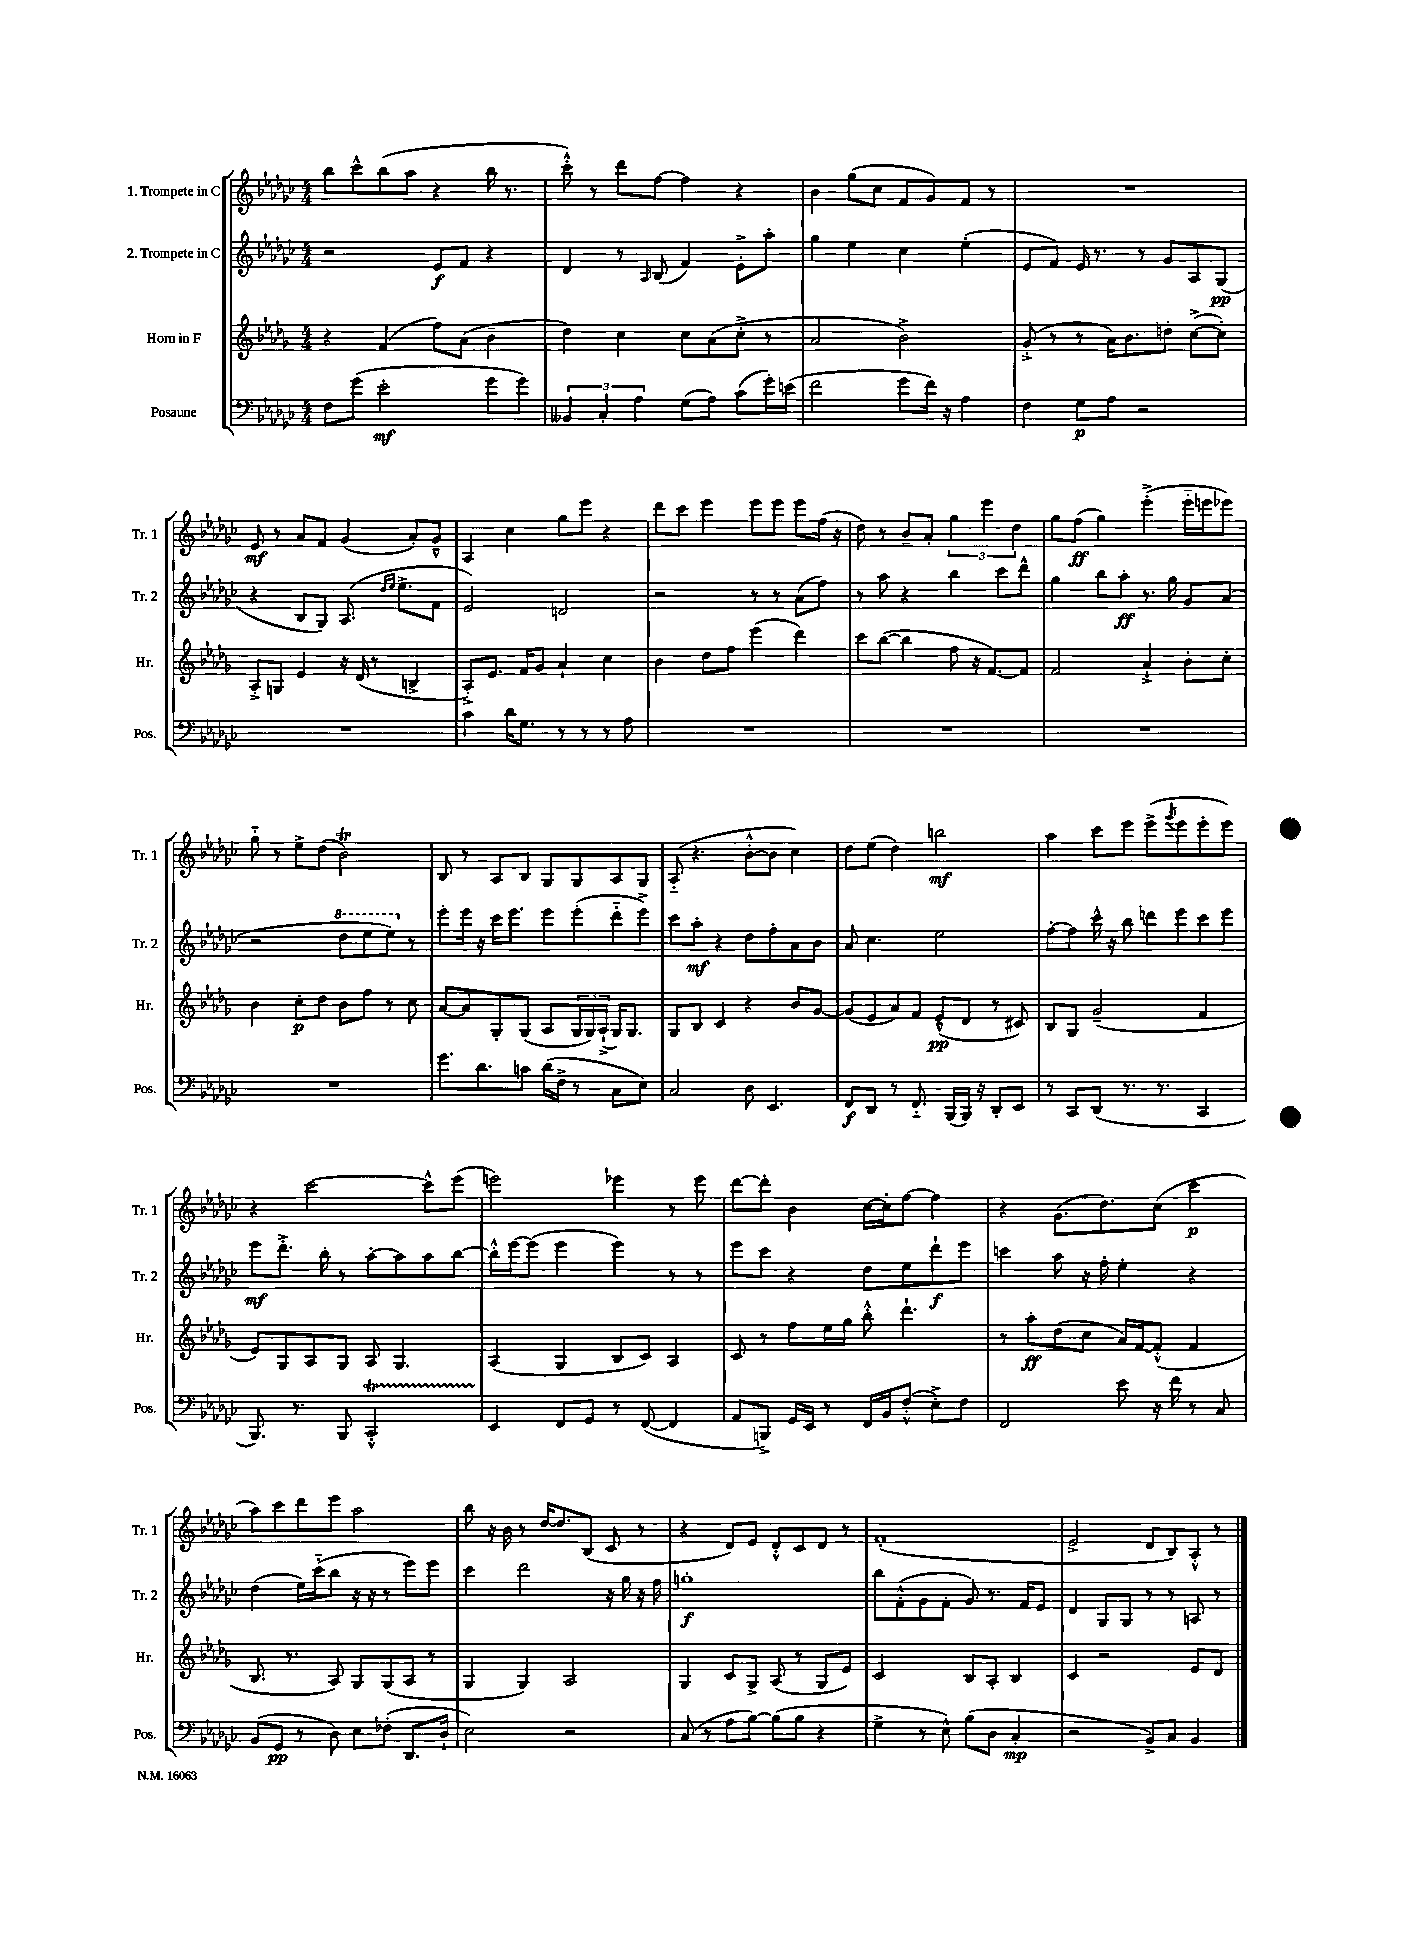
<<
\new StaffGroup <<
\new Staff = "s0" \with { instrumentName = "1. Trompete in C" shortInstrumentName = "Tr. 1" } {
    \clef treble \key ges \major \numericTimeSignature \time 4/4
    bes''8 ces'''8-^ bes''8( aes''8 r4 bes''16 r8. |
    ces'''8-.-^) r8 des'''8 f''8~ f''4 r4 |
    bes'4 ges''8( ces''8 f'8 ges'8) f'8 r8 |
    R1 |
    ees'8\mf r8 aes'8 f'8 ges'4( aes'8-.) ges'8---^ |
    aes4 ces''4 ges''8 ees'''8 r4 |
    des'''8 ces'''8 ees'''4 ees'''8 ees'''8 ees'''8 f''16( r16 |
    des''8) r8 bes'8-- aes'8-. \tuplet 3/2 { ges''4 ees'''4 des''4 } |
    ges''8 f''8\ff( ges''4) ees'''4-.->( ees'''16-_ e'''16 ees'''8) |
    ges''8-_ r8 ees''8-> des''8( bes'2\trill) |
    bes8 r8 aes8 bes8 ges8 ges8 aes8 ges8 |
    aes8-_( r4. bes'8~-.-^ bes'8 ces''4) |
    des''8 ees''8( des''4) b''2\mf |
    aes''4 ces'''8 ees'''8 ees'''8->( \acciaccatura { ges'''8 } ees'''8 ees'''8-. ees'''8) |
    r4 ces'''2~ ces'''8-^ ees'''8( |
    e'''2) ees'''4 r8 ees'''8 |
    des'''8~ des'''8-. bes'4 ces''16~ ces''16-. f''8~ f''4 |
    r4 ges'8.( des''8.) ces''8( ces'''4\p |
    aes''8) ces'''8 des'''8 ees'''8 aes''2 |
    bes''8 r16 bes'16 r8 des''16~ des''8. bes8( ces'8 r8 |
    r4 des'8) ees'8 des'8-.-^ ces'8 des'8 r8 |
    f'1-.( |
    ees'2-> des'8 bes8) aes8-.-^ r8 \bar "|." |
}
\new Staff = "s1" \with { instrumentName = "2. Trompete in C" shortInstrumentName = "Tr. 2" } {
    \clef treble \key ges \major \numericTimeSignature \time 4/4
    r2 ees'8\f f'8 r4 |
    des'4 r8 \grace { aes16 } bes8( f'4) ees'8-.-> aes''8-. |
    ges''4 ees''4 ces''4 ees''4-.( |
    ees'8 f'8) ees'16 r8. r8 ges'8 aes8 ges8\pp( |
    r4 bes8 ges8) aes8.( \grace { des''16 ees''16 } ees''8.-> f'8 |
    ees'2) d'2 |
    r2 r8 r8 aes'8( f''8) |
    r8 aes''8 r4 bes''4 ces'''8 des'''8-^ |
    ges''4 bes''8 aes''8-.\ff r8. ges''16 ges'8 aes'8( |
    r2 \ottava #1 des'''8 ees'''8 ees'''8) \ottava #0 r8 |
    ees'''8-. ees'''16 r16 ces'''16 ees'''8. ees'''8 ees'''8-.( des'''8-_ ees'''8->) |
    ces'''8 aes''8-.\mf r4 des''8 f''8-. aes'8 bes'8 |
    aes'8 ces''4. ees''2 |
    f''8~-. f''8 ces'''16-^ r16 bes''8 d'''8 ees'''8 ces'''8 ees'''8 |
    ees'''8\mf des'''8.-.-> bes''16-. r8 aes''8~-. aes''8 aes''8 bes''8~ |
    bes''16-.-^ ees'''16~ ees'''8( ees'''4 ees'''4) r8 r8 |
    ees'''8 ces'''8 r4 des''8 ees''8 des'''8-!\f ees'''8 |
    c'''4 aes''8 r16 f''16-. ees''4-. r4 |
    des''4( ees''16) ces'''16-_( bes''8 r16 r16 r8 ees'''8) ees'''8 |
    ces'''4 des'''2 r16 ges''16 r16 f''16 |
    g''1-.\f |
    bes''8 f'8-.-^( ges'8 f'8-. ges'8) r8. f'16 ees'8 |
    des'4 ges8 ges8 r8 r8 a8 r8 \bar "|." |
}
\new Staff = "s2" \with { instrumentName = "Horn in F" shortInstrumentName = "Hr." } {
    \clef treble \key des \major \numericTimeSignature \time 4/4
    r4 f'4( f''8) aes'8( bes'4-- |
    des''4) c''4 c''8 aes'8( c''8-.-> r8 |
    aes'2 bes'2->) |
    ges'8-.->( r8 r8 aes'16) bes'8. d''8-. c''8~->( c''8-.) |
    aes8-.-> g8 ees'4 r16 des'16( r8 b4-> |
    aes8-.->) ees'8. f'16 ges'8 aes'4-! c''4 |
    bes'4 des''8 f''8 ees'''4( des'''4) |
    c'''8 bes''8~( bes''4 f''8 r16 f'8.~) f'8 |
    f'2 aes'4-!-> bes'8-. c''8-. |
    bes'4 c''8-.\p des''8 bes'8 f''8 r8 c''8 |
    aes'8~ aes'8 ges8-. ges8( aes8 \tuplet 3/2 { ges16 ges16) aes16-!->( } ges16) ges8. |
    ges8 bes8 c'4 r4 bes'8 ges'8~ |
    ges'8( ees'8 aes'8) f'8 ees'8---^\pp( des'8 r8 cis'8) |
    bes8 ges8 ges'2--( f'4 |
    ees'8) ges8 aes8 ges8 aes8 ges4. |
    aes4( ges4 bes8 c'8) aes4 |
    c'8 r8 f''8 ees''16 ges''16 bes''8-.-^ des'''4.-! |
    r8 aes''8-.\ff des''8( c''8 aes'16) f'16~ f'8-.-^( f'4 |
    bes8. r8. aes8) ges8 ges8( aes8 r8 |
    ges4 ges4) aes2 |
    ges4 c'8 ges8-> aes8( r8 ges8 ees'8) |
    c'2 bes8 aes8-. bes4 |
    c'4 r2 ees'8 des'8 \bar "|." |
}
\new Staff = "s3" \with { instrumentName = "Posaune" shortInstrumentName = "Pos." } {
    \clef bass \key ges \major \numericTimeSignature \time 4/4
    f8 ges'8( ees'2-.\mf ges'8 ges'8) |
    \tuplet 3/2 { beses,4 ces4-. aes4 } ges8( aes8) ces'8( ges'16-.) e'16( |
    f'2 ges'8 f'16) r16 aes4 |
    f4 ges8\p aes8 r2 |
    R1 |
    ces'4 des'16 ges8. r8 r8 r8 aes8 |
    R1 |
    R1 |
    R1 |
    R1 |
    ges'8. des'8. c'8 des'16( f16-> r8 ces8 ees8) |
    ces2 des8 ees,4. |
    f,8\f des,8 r8 f,8.-_ bes,,16( bes,,16) r16 des,8-. ees,8 |
    r8 ces,8 des,8( r8. r8. ces,4 |
    bes,,8.) r8. bes,,8 ces,2-.-^\startTrillSpan |
    ees,4\stopTrillSpan f,8 ges,8 r8 f,8~( f,4 |
    aes,8 b,,8->) ges,16 ees,16 r8 f,16 bes,16 f8-.-^( ees8-.->) f8 |
    f,2 ees'8 r16 f'16 r8 ces8 |
    bes,8( ges,8\pp r8 des8) ees8 fes8-.( des,8. des16-! |
    ees2) r2 |
    ces8( r8 aes8 bes8~) bes8( bes8 r4 |
    ges4-> r8 ees8-^) bes8( des8 ces4-.\mp |
    r2 bes,8->) ces8 bes,4 \bar "|." |
}
>>
>>
\layout { \context { \Score \remove "Bar_number_engraver" } }
